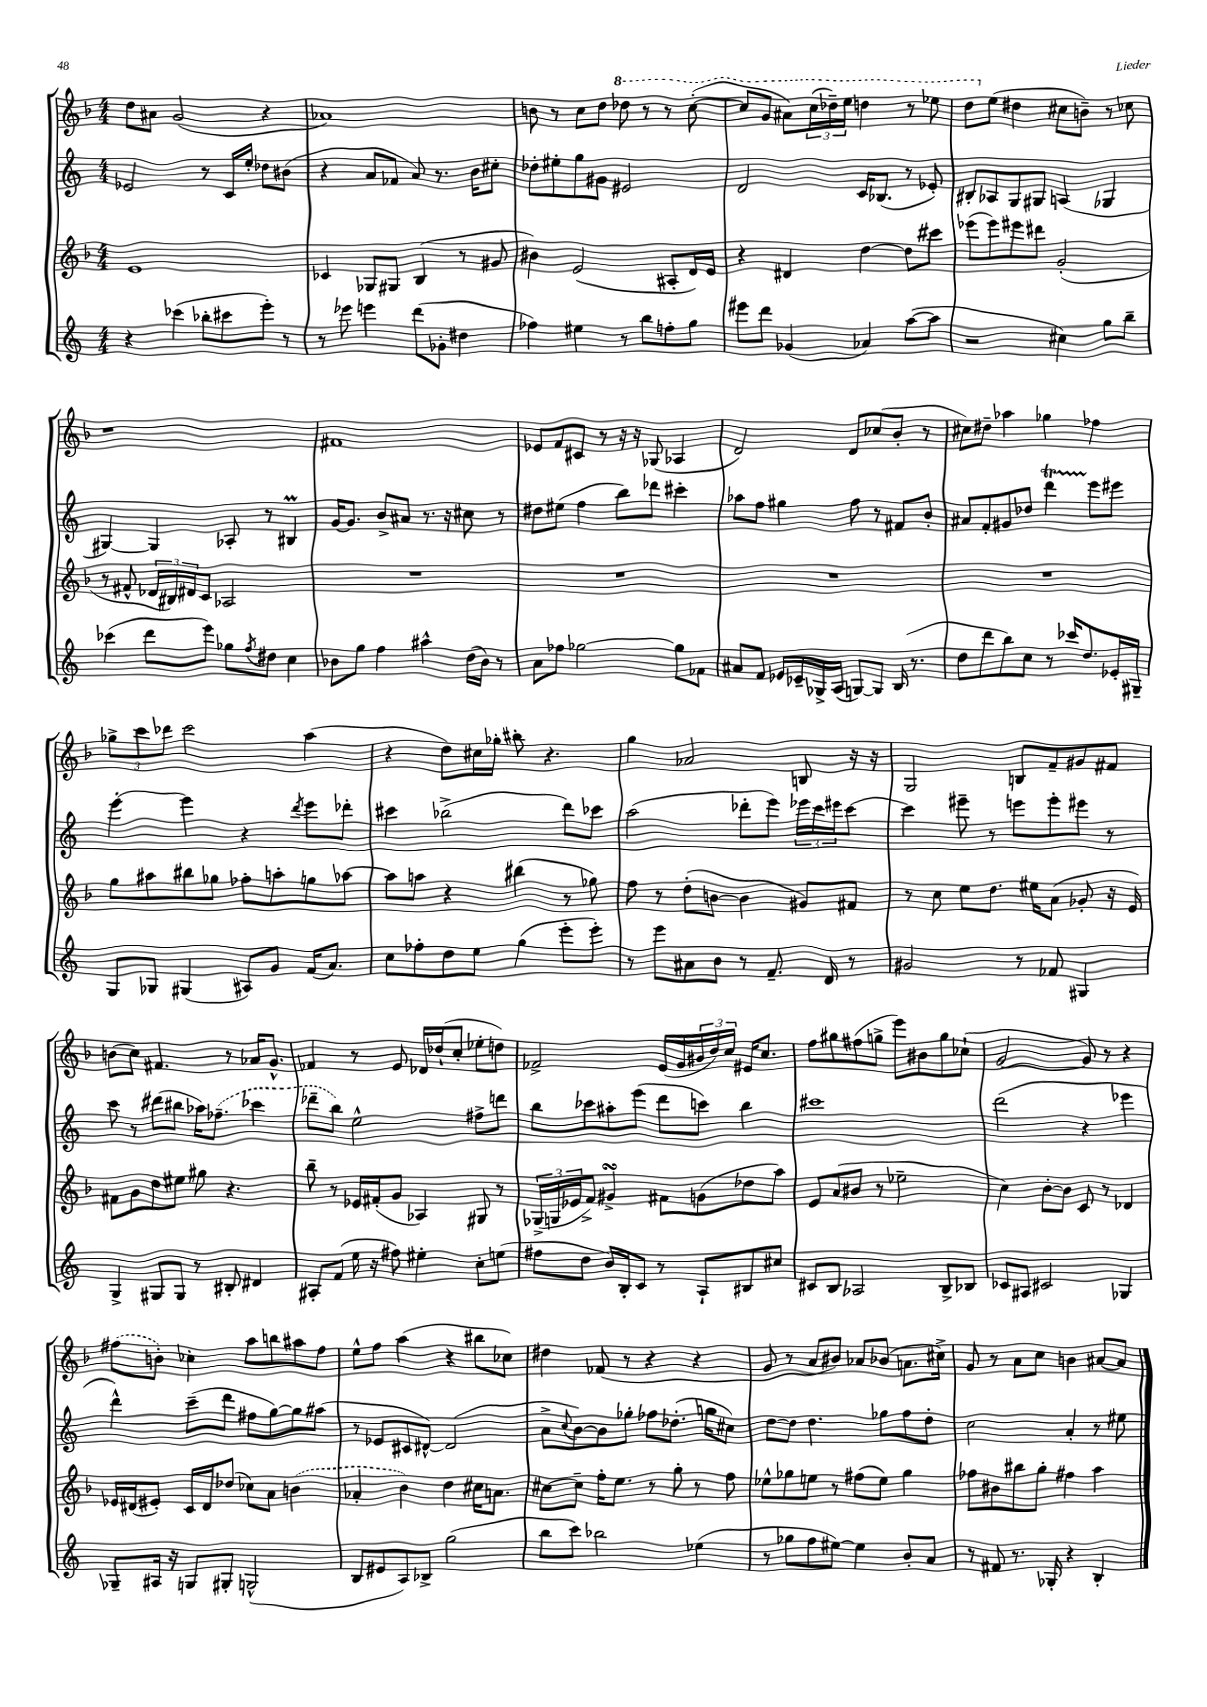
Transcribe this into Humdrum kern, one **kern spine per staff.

**kern	**kern	**kern	**kern
*staff4	*staff3	*staff2	*staff1
*clefG2	*clefG2	*clefG2	*clefG2
*k[]	*k[b-]	*k[]	*k[b-]
*M4/4	*M4/4	*M4/4	*M4/4
4r	1e	2e-	8dd
.	.	.	8a#
(4ccc-	.	.	(2g
8bb-'	.	8r	.
8ccc#	.	16c	.
.	.	16ee'	.
8eee')	.	8dd-	4r
8r	.	(8b#	.
=	=	=	=
8r	4c-	4r	1a-)
8eee-	.	.	.
4eee	8G-	8a	.
.	8G#	8f-	.
(8ddd	(4B-	8a)	.
8g-'	.	8.r	.
4dd#	8r	.	.
.	.	16b	.
.	8g#	8cc#'	.
=	=	=	=
4ff-)	4b#)	8dd-'	8b
.	.	8ee#'	8r
4ee#	(2e	8gg	8cc
.	.	8g#	8dd
8r	.	2e#	8ddd-
8bb	.	.	8r
8ff'	8A#'	.	8r
8gg	16d)	.	([8ccc'
.	16e	.	.
=	=	=	=
8eee#	4r	2d	8ccc]
8ddd	.	.	8gg
(4g-	4d#	.	8aa#)
.	.	.	(24ccc
.	.	.	24ddd-~)
.	.	.	24eee
4a-)	[4dd	16c	4ddd
.	.	(8.B-	.
([8aa	8dd]	8r	8r
8aa]	8ccc#	8e-')	8eee-
=	=	=	=
2r	(8eee-	8B#'	8ddd
.	8eee-)	8A-	(8ee
.	8eee#	8G	4dd#
.	8ddd#	8G#	.
4cc#)	(2g'	(4A	8cc#
.	.	.	8b~)
8gg	.	4G-	8r
8bb~	.	.	8cc-
=	=	=	=
(4ccc-	8r	[4G#)	1r
.	8f#^^	.	.
8ddd	24d-	4G#]	.
.	24B#)	.	.
.	24d#	.	.
8eee)	8c	.	.
8gg-	2A-	8A-'	.
8qff	.	.	.
8dd#	.	8r	.
4cc	.	4B#	.
=	=	=	=
8b-	1r	[16g	1f#
.	.	8.g]	.
8gg	.	.	.
4ff	.	8b^	.
.	.	8a#	.
4aa#^^	.	8.r	.
.	.	16r	.
(16dd	.	8cc#	.
16b-)	.	.	.
8r	.	8r	.
=	=	=	=
8a	1r	8dd#	8e-
8ff-	.	(8ee#	8f
[2gg-	.	4ff	8c#
.	.	.	8r
.	.	8bb)	16r
.	.	.	16r
.	.	8ddd-	(8G-
8gg-]	.	4ccc#'	4A-
8f-	.	.	.
=	=	=	=
8a#	1r	8aa-	2d)
8f	.	8ff	.
16e-	.	4gg#	.
16c-~	.	.	.
16G-^	.	.	.
(16A	.	.	.
[8G)	.	8ff	8d
8G]	.	8r	(8cc-
(16B	.	8f#	8b-'
8.r	.	.	.
.	.	8b'	8r
=	=	=	=
8dd	1r	8a#	8cc#)
8ddd	.	8f'	8dd#~
8bb)	.	8g#	4aa-
8cc	.	8dd-	.
8r	.	4ddd	4gg-
16ccc-	.	.	.
8.dd	.	.	.
.	.	8eee	4ff-
16e-'	.	8eee#	.
16G#~	.	.	.
=	=	=	=
8G	8gg	[4eee'	12gg-^
.	.	.	12ccc
8G-	8aa#	.	.
.	.	.	12ddd-
(4G#	8bb#	4eee]	2ccc
.	8gg-	.	.
8A#)	8ff-'	4r	.
8g	8aa'	.	.
.	.	8qddd	.
(16f	8gg	8eee	(4aa
8.a)	.	.	.
.	[8aa-	8ddd-'	.
=	=	=	=
8cc	8aa-]	4ccc#	4r
8ff-'	8aa	.	.
8dd	4r	(2bb-^	8dd)
8ee	.	.	16cc#
.	.	.	16gg-'
(4gg	(4bb#	.	8bb#'
.	.	.	4.r
8eee'	8r	8ddd)	.
8eee')	8gg-)	8ccc-	.
=	=	=	=
8r	8ff	(2aa	4gg
8eee	8r	.	.
8a#	(8dd'	.	2a-
8b	[8b	.	.
8r	4b]	8ddd-'	.
8.f~	.	8eee)	.
.	8g#)	24eee-	8B
.	.	24ccc	.
16d	.	.	.
.	.	24eee#	.
8r	8f#	[8ccc	16r
.	.	.	16r
=	=	=	=
2g#	8r	4ccc]	2G
.	8cc	.	.
.	8ee	8eee#~	.
.	8.dd	8r	.
8r	.	8eee	8B
.	16ee#	.	.
8f-	(8a	8eee'	8f~
4G#	8g-'	8eee#	8g#
.	16r	8r	8f#
.	16e)	.	.
=	=	=	=
4G^	8f#	8ccc	(8b
.	8g	8r	8cc)
8G#	8dd	(8ddd#	4.f#
8G#	8ee#	8bb#	.
8r	8gg#	16aa-)	.
.	.	(8.ff-~	.
8B#'	4.r	.	8r
4d#	.	4ccc-	16a-
.	.	.	8.g^^
=	=	=	=
8A#'	8bb-~	8ddd-~	4f-
(8f	8r	8bb)	.
16ee	16e-	2ee^^	8r
16r	(16f#'	.	.
8ff#)	8g	.	8e
4ee#'	4A-)	.	16d-
.	.	.	(16dd-`
.	.	.	8cc'
8cc'	8G#	8ff#^	8ee-'
(8ee	8r	8ddd	8dd)
=	=	=	=
8ff#	(24G-^	8bb	2f-^
.	24G	.	.
.	24e-	.	.
8dd	8f^)	8ccc-	.
16b)	4g#^	8aa#'	.
16B'	.	.	.
8c	.	(8eee	.
8r	8f#	8ddd	(16e
.	.	.	16g
8A`	(8g	8ccc)	24b#
.	.	.	24dd)
.	.	.	24cc
8B#	8dd-	4bb	16e#
.	.	.	8.cc
8cc#	8aa)	.	.
=	=	=	=
8c#	8e	1ccc#	8ff
8B	(8a	.	8gg#
2A-	8b#	.	(8ff#
.	8r	.	8gg^
.	2ee-~	.	8eee)
.	.	.	8b#
8B^	.	.	8gg
8B-	.	.	(8cc-`
=	=	=	=
8c-	4cc)	(2ddd	[2g
8A#	.	.	.
2c#	[8b-'	.	.
.	8b-]	.	.
.	8c	4r	8g])
.	8r	.	8r
4G-	4d-	4eee-	4r
=	=	=	=
8G-~	16e-	4ddd^^)	(8ff#
.	(16d#	.	.
16A#	8e#')	.	8b')
16r	.	.	.
8G	16c	(8ccc~	4cc-'
.	16d#	.	.
8G#'	(8dd-	8ddd	.
(2G^^	8cc-)	8ff#	8aa
.	8a	[8gg)	8bb
.	(4b	8gg]	8aa#
.	.	(8aa#	8ff#
=	=	=	=
8B	4a-'	8r	8ee^^
8e#	.	8e-	8ff
8A)	4b-)	8c#	(4aa
8B-^	.	[8d#^^)	.
(2gg	4dd	(2d#]	4r
.	16cc#	.	8bb#
.	8.a	.	.
.	.	.	8cc-)
=	=	=	=
8bb	[8cc#	8a^	4dd#
.	.	8qqcc	.
8ccc)	8cc#~]	[8b)	.
2bb-	16ff'	8b]	(8f-
.	8.ee	.	.
.	.	8gg-'	8r
.	8r	8ff-	4r
.	8gg'	(8.dd-'	.
(4ee-	8r	.	4r
.	.	16gg	.
.	8ff	8cc#)	.
=	=	=	=
8r	8ee-^^	[8dd	8g
8gg-	8gg-	8dd]	8r
8ff	8ee	4.dd	8a
[8ee#)	8r	.	8b#)
4ee#]	(8ff#	.	8a-
.	8ee)	8gg-	(8b-
8b'	4gg-	8ff	8.a
8a	.	8dd'	.
.	.	.	16cc#^)
=	=	=	=
8r	8ff-	2cc	8g
8f#	8b#	.	8r
8.r	8bb#	.	8a
.	8gg'	.	8cc
16G-'	.	.	.
4r	4ff#	4a'	4b
4B'	4aa	8r	[8a#
.	.	8ee#	8a#]
==	==	==	==
*-	*-	*-	*-
